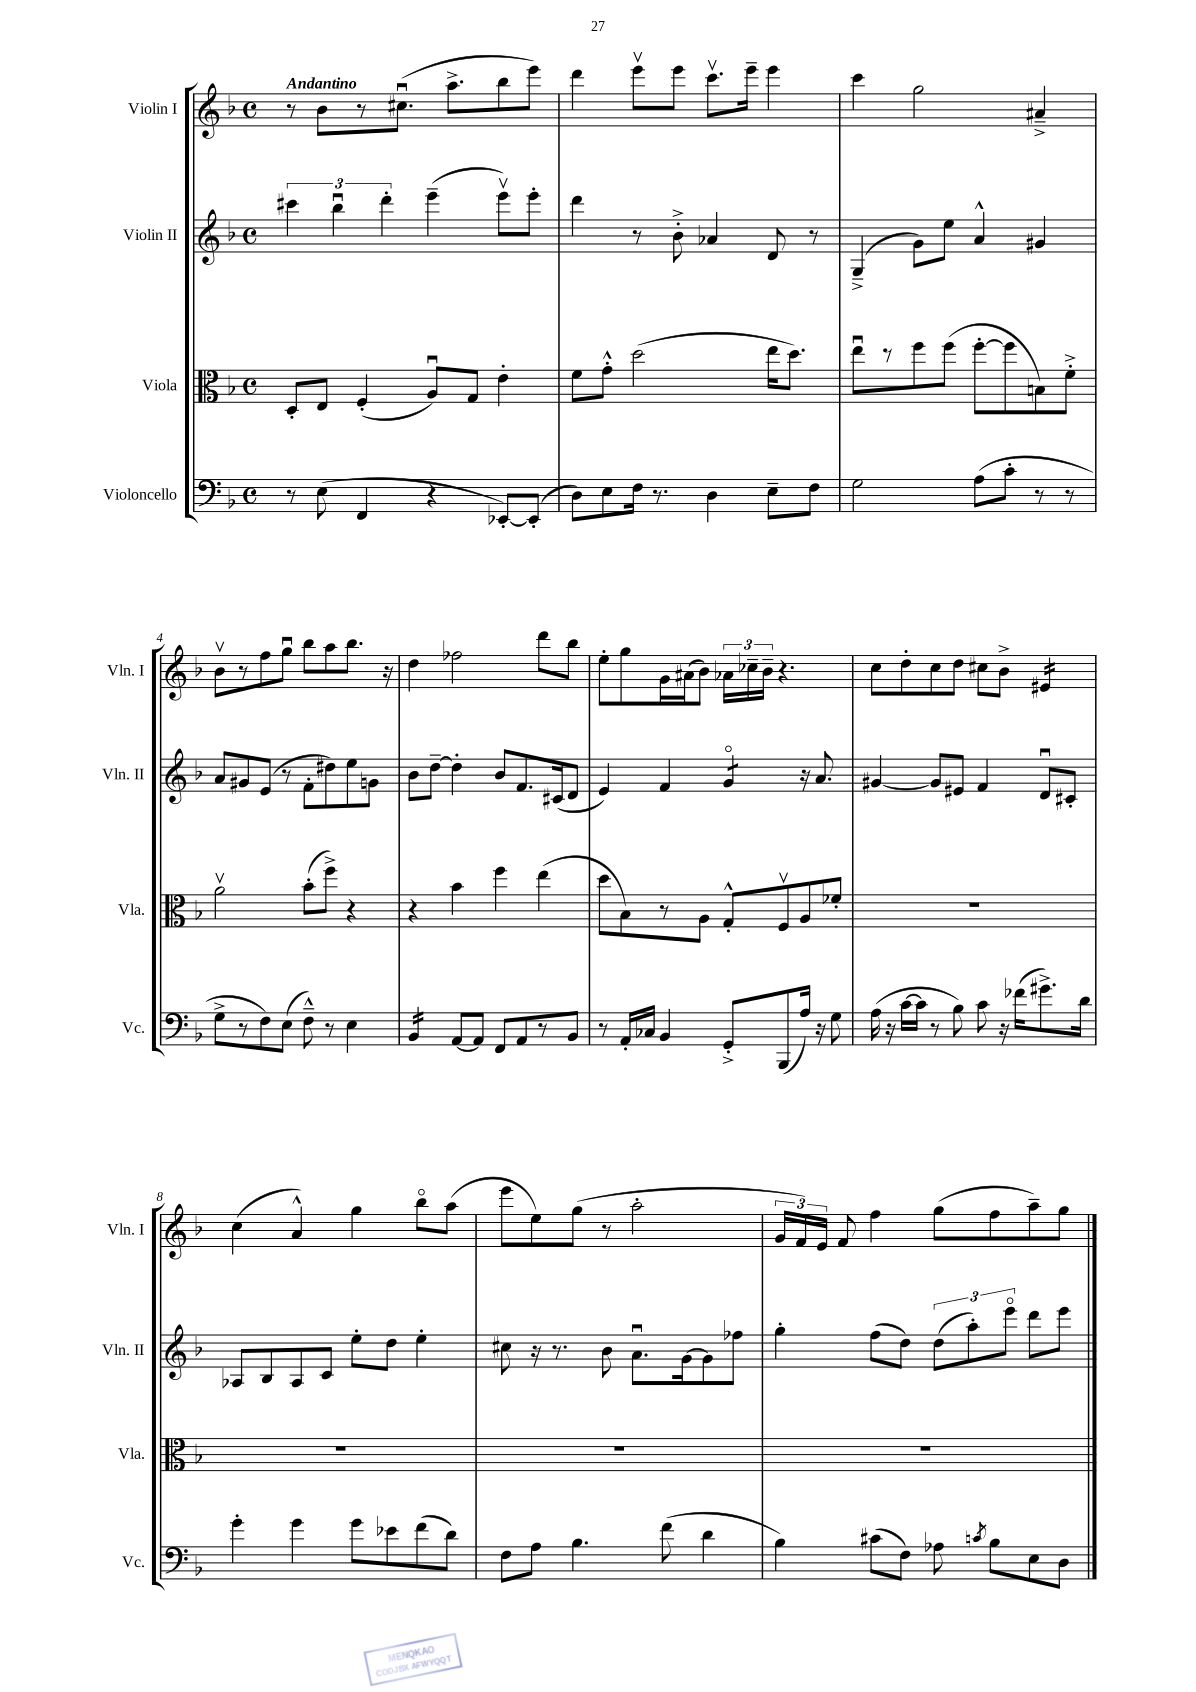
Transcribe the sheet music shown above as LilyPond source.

<<
\new StaffGroup <<
\new Staff = "s0" \with { instrumentName = "Violin I" shortInstrumentName = "Vln. I" } {
    \clef treble \key f \major \defaultTimeSignature \time 4/4 \tempo "Andantino"
    \autoBeamOff r8 bes'8[ r8 cis''8.]\downbow( a''8.[-> bes''8 e'''8]) |
    d'''4 e'''8[\upbow e'''8] c'''8.[\upbow e'''16]-- e'''4 |
    c'''4 g''2 ais'4---> |
    bes'8[\upbow r8 f''8 g''8]\downbow bes''8[ a''8 bes''8.] r16 |
    d''4 fes''2 d'''8[ bes''8] |
    e''8[-. g''8 g'16 ais'16( bes'8]) \tuplet 3/2 { aes'16[ ces''16-- bes'16]-- } r4. |
    c''8[ d''8-. c''8 d''8] cis''8[ bes'8]-> eis'4:16 |
    c''4( a'4-^) g''4 bes''8[\flageolet a''8]( |
    e'''8[ e''8) g''8]( r8 a''2-. |
    \tuplet 3/2 { g'16[ f'16) e'16] } f'8 f''4 g''8[( f''8 a''8--) g''8] \bar "|." |
}
\new Staff = "s1" \with { instrumentName = "Violin II" shortInstrumentName = "Vln. II" } {
    \clef treble \key f \major \defaultTimeSignature \time 4/4
    \autoBeamOff \tuplet 3/2 { cis'''4 bes''4\downbow d'''4-. } e'''4--( e'''8[\upbow) e'''8]-. |
    d'''4 r8 bes'8-.-> aes'4 d'8 r8 |
    g4--->( g'8[) e''8] a'4-^ gis'4 |
    a'8[ gis'8 e'8]( r8 f'8[-. dis''8) e''8 g'8] |
    bes'8[ d''8]~-- d''4-. bes'8[ f'8. cis'16( d'8] |
    e'4) f'4 g'4:8\flageolet r16 a'8. |
    gis'4~ gis'8[ eis'8] f'4 d'8[\downbow cis'8]-. |
    aes8[ bes8 aes8 c'8] e''8[-. d''8] e''4-. |
    cis''8 r16 r8. bes'8 a'8.[\downbow g'16~ g'8 fes''8] |
    g''4-. f''8[( d''8]) \tuplet 3/2 { d''8[( a''8-.) e'''8]\flageolet } d'''8[ e'''8] \bar "|." |
}
\new Staff = "s2" \with { instrumentName = "Viola" shortInstrumentName = "Vla." } {
    \clef alto \key f \major \defaultTimeSignature \time 4/4
    \autoBeamOff d8[-. e8] f4-.( a8[\downbow) g8] e'4-. |
    f'8[ g'8]-.-^ d''2( e''16[ d''8.]) |
    e''8[\downbow r8 f''8 f''8]( f''8[~-. f''8 b8) f'8]-.-> |
    a'2\upbow bes'8[-.( f''8]->) r4 |
    r4 bes'4 f''4 e''4( |
    d''8[ bes8) r8 a8] g8[-.-^ f8\upbow a8 fes'8]-. |
    R1 |
    R1 |
    R1 |
    R1 \bar "|." |
}
\new Staff = "s3" \with { instrumentName = "Violoncello" shortInstrumentName = "Vc." } {
    \clef bass \key f \major \defaultTimeSignature \time 4/4
    \autoBeamOff r8 e8( f,4 r4 ees,8[~-.) ees,8]-.( |
    d8[) e8 f16] r8. d4 e8[-- f8] |
    g2 a8[( c'8]-. r8 r8 |
    g8[-> r8 f8) e8]( f8---^) r8 e4 |
    bes,4:16 a,8[~ a,8] f,8[ a,8 r8 bes,8] |
    r8 a,16[-. ces16] bes,4 g,8[-.-> bes,,8( a16]) r16 g8 |
    a16( r16 c'16[~ c'16] r8 bes8) c'8 r16 fes'16[( gis'8.->) d'16] |
    g'4-. g'4 g'8[ ees'8 f'8( d'8]) |
    f8[ a8] bes4. f'8( d'4 |
    bes4) cis'8[( f8]) aes8 \acciaccatura { c'8 } bes8[ e8 d8] \bar "|." |
}
>>
>>
